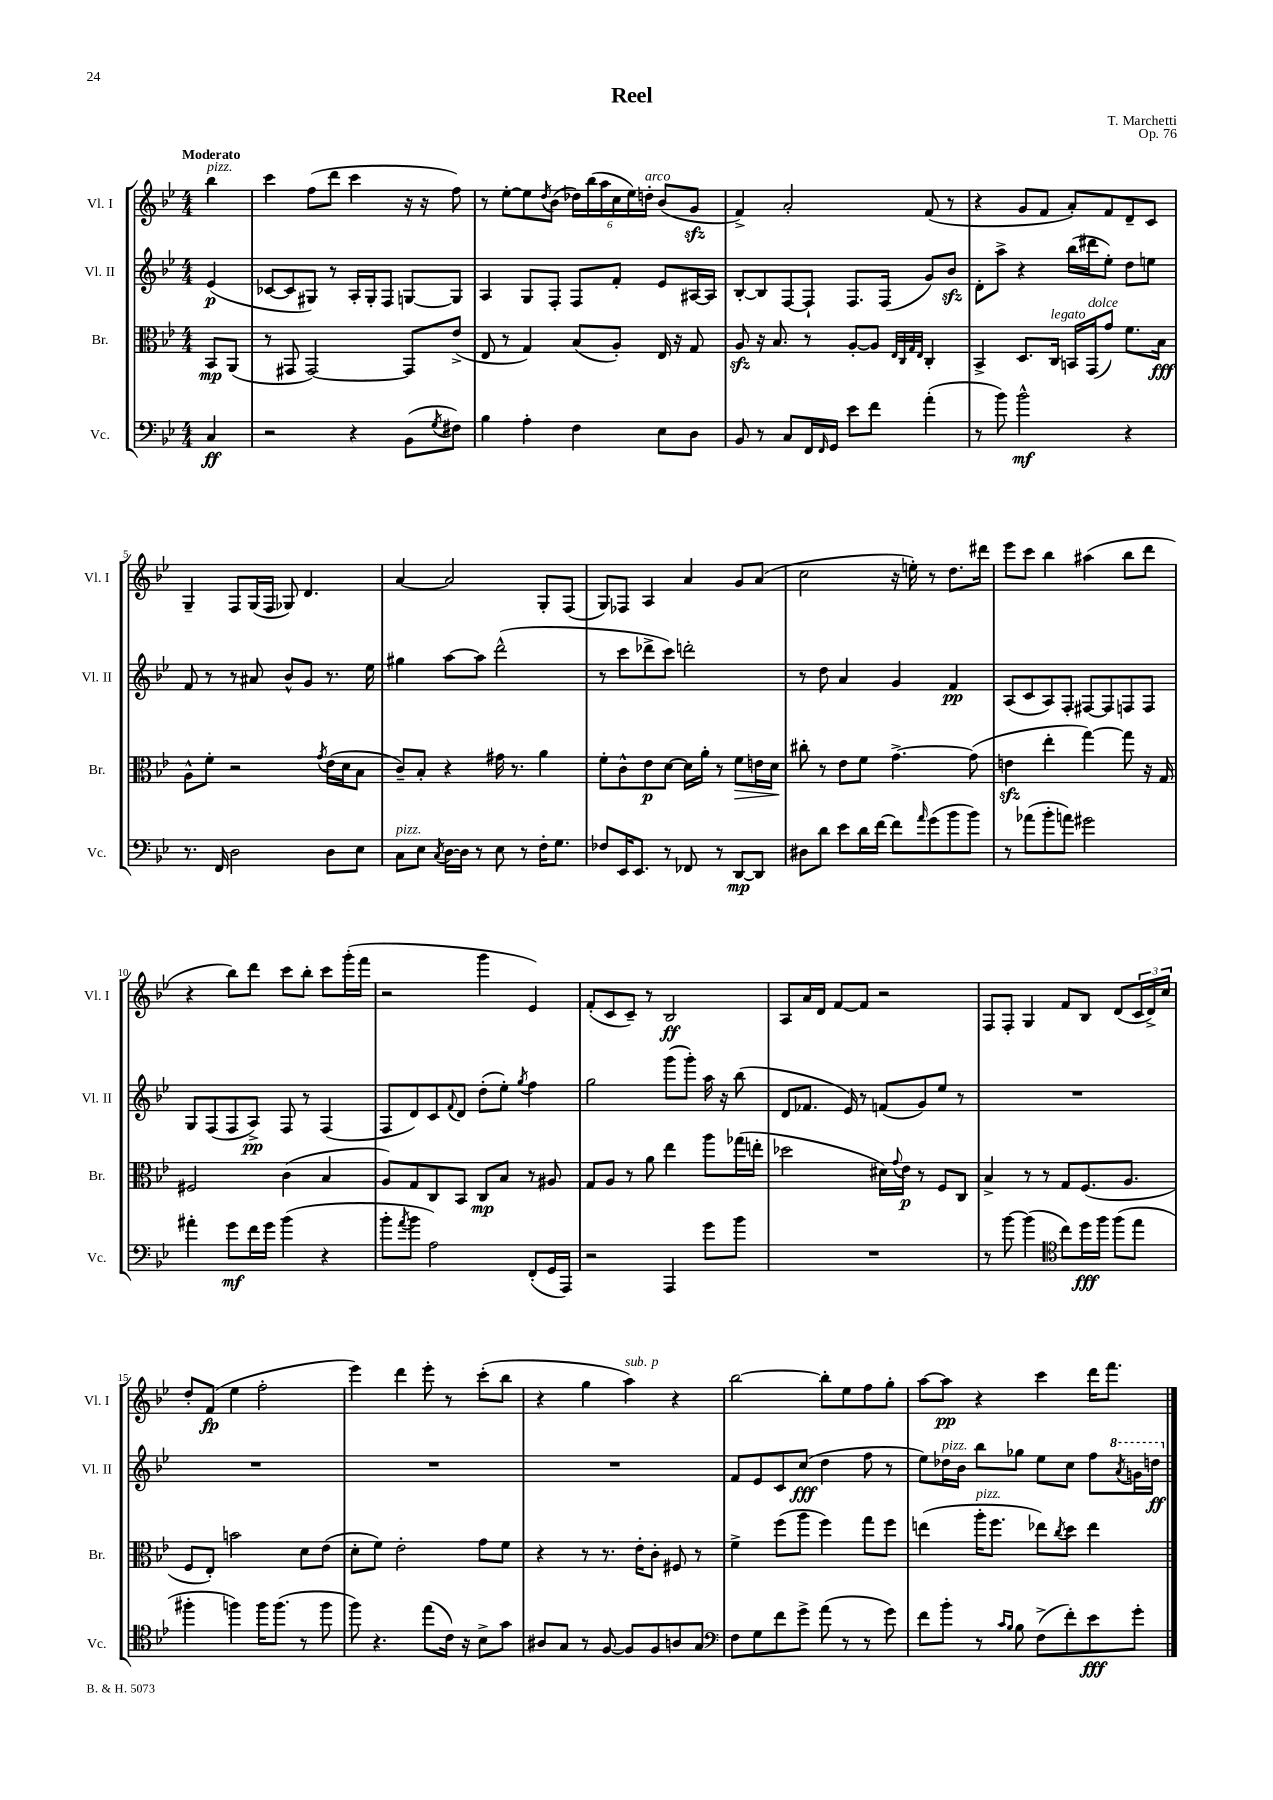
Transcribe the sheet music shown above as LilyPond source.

\header { title = "Reel" composer = "T. Marchetti" opus = "Op. 76" }
<<
\new StaffGroup <<
\new Staff = "s0" \with { instrumentName = "Vl. I" shortInstrumentName = "Vl. I" } {
    \clef treble \key bes \major \numericTimeSignature \time 4/4 \partial 4 \tempo "Moderato"
    bes''4^\markup { \italic "pizz." } |
    c'''4 f''8( d'''8 c'''4 r16 r16 f''8) |
    r8 ees''8~-. ees''8 \acciaccatura { d''8 } bes'8( \tuplet 6/4 { des''16) bes''16( a''16 c''16 ees''16) d''16-.^\markup { \italic "arco" } } bes'8( g'8\sfz |
    f'4->) a'2-. f'8( r8 |
    r4 g'8 f'8 a'8-.) f'8 d'8-- c'8 |
    g4-- f8 g16( f16 ges8) d'4. |
    a'4~ a'2 g8-. f8( |
    g8) fes8 a4 a'4 g'8 a'8( |
    c''2 r16 e''16-.) r8 d''8. dis'''16 |
    ees'''8 c'''8 bes''4 ais''4( bes''8 d'''8 |
    r4 bes''8) d'''8 c'''8 bes''8-. c'''8 g'''16-.( f'''16 |
    r2 g'''4 ees'4) |
    f'8-.( c'8 c'8--) r8 bes2\ff |
    a8 a'16 d'16 f'8~ f'8 r2 |
    f8 f8-. g4 f'8 bes8 d'8( \tuplet 3/2 { c'16 d'16->) c''16 } |
    d''8-. f'8\fp( ees''4 f''2-. |
    ees'''4) d'''4 ees'''8-. r8 c'''8-.( bes''8 |
    r4 g''4 a''4^\markup { \italic "sub. p" }) r4 |
    bes''2~ bes''8-. ees''8 f''8 g''8-. |
    a''8~ a''8\pp r4 c'''4 d'''16 f'''8. \bar "|." |
}
\new Staff = "s1" \with { instrumentName = "Vl. II" shortInstrumentName = "Vl. II" } {
    \clef treble \key bes \major \numericTimeSignature \time 4/4 \partial 4
    ees'4\p( |
    ces'8~ ces'8 gis8) r8 a16-. gis16-. f8 g8~ g8 |
    a4 g8 f8-. f8 f'8-. ees'8 ais16~ ais16 |
    bes8~-. bes8 f8~ f8-! f8. f16( g'8) bes'8\sfz |
    d'8-. a''8-> r4 bes''16( dis'''16 ees''8-.) d''8 e''8 |
    f'8 r8 r8 ais'8 bes'8-^ g'8 r8. ees''16 |
    gis''4 a''8~ a''8 d'''2-^( |
    r8 c'''8 des'''8-> c'''8) d'''2-. |
    r8 d''8 a'4 g'4 f'4\pp |
    a8( c'8 a8) f8-. fis8~ fis8 f8 f8 |
    g8 f8( f8 a8->\pp) f8 r8 f4( |
    f8 d'8) c'8 \appoggiatura { f'8 } d'8 d''8-.( ees''8-.) \acciaccatura { g''8 } f''4 |
    g''2 g'''8( g'''8-.) a''16 r16 bes''8( |
    d'8 fes'8. ees'16) r8 f'8( g'8) ees''8 r8 |
    R1 |
    R1 |
    R1 |
    R1 |
    f'8 ees'8 c'8 c''8\fff( d''4 f''8 r8 |
    ees''8) des''16^\markup { \italic "pizz." } bes'16 bes''8 ges''8 ees''8 c''8 f''8 \ottava #1 \acciaccatura { a''8 } g''16 d'''!16\ff \ottava #0 \bar "|." |
}
\new Staff = "s2" \with { instrumentName = "Br." shortInstrumentName = "Br." } {
    \clef alto \key bes \major \numericTimeSignature \time 4/4 \partial 4
    bes,8\mp a,8( |
    r8 gis,8 gis,2~) gis,8 ees'8->( |
    ees8 r8 g4) bes8( a8-.) ees16 r16 g8 |
    a8\sfz r16 bes8. r8 a8~-. a8 \grace { ees32 c32 g32 ees32 } c4-. |
    bes,4-> d8. c16^\markup { \italic "legato" } b,16 g,16^\markup { \italic "dolce" }( g'8) f'8. bes16\fff |
    a8-^ f'8-. r2 \acciaccatura { g'8 } ees'16( d'16 bes8 |
    c'8--) bes8-. r4 gis'16 r8. a'4 |
    f'8-. c'8-^ ees'8\p d'8~ d'16 a'16-. r8 f'8\> e'16 d'16\! |
    cis''8-. r8 ees'8 f'8 g'4.~-> g'8( |
    e'4\sfz ees''4-. g''4~) g''8 r16 g16 |
    fis2 c'4( bes4 |
    a8) g8 c8 bes,8 c8\mp bes8 r8 ais8 |
    g8 a8 r8 a'8 ees''4 a''8 ges''16( e''16-. |
    des''2 dis'16) \appoggiatura { g'8 } ees'16\p r8 f8 c8 |
    bes4-> r8 r8 g8 f8.( a8. |
    f8 ees8-.) b'2 d'8 ees'8( |
    d'8-. f'8) ees'2-. g'8 f'8 |
    r4 r8 r8. ees'16-. c'8-. fis8 r8 |
    f'4-> f''8( a''8 f''4) g''8 f''8 |
    e''4( a''16-.^\markup { \italic "pizz." } f''8. ees''8) \acciaccatura { c''8 } d''8 ees''4 \bar "|." |
}
\new Staff = "s3" \with { instrumentName = "Vc." shortInstrumentName = "Vc." } {
    \clef bass \key bes \major \numericTimeSignature \time 4/4 \partial 4
    c4\ff |
    r2 r4 bes,8( \acciaccatura { g8 } fis8) |
    bes4 a4-. f4 ees8 d8 |
    bes,8 r8 c8 f,16 \grace { f,16 } g,16 ees'8 f'8 a'4-.( |
    r8 bes'8) bes'2-^\mf r4 |
    r8. f,16 d2 d8 ees8 |
    c8^\markup { \italic "pizz." } ees8 \acciaccatura { c8 } d16~ d16 r8 ees8 r8 f16-. g8. |
    fes8 ees,16 ees,8. r8 fes,8 r8 d,8~\mp d,8 |
    dis8 d'8 ees'8 d'16 f'16~ f'8 \grace { a'16 } g'8( bes'8 bes'8) |
    r8 aes'8( bes'8-. a'8) gis'2 |
    ais'4-. g'8\mf f'16 g'16 bes'4( r4 |
    bes'8-. \acciaccatura { a'8 } bes'8 a2) f,8-.( g,16 a,,16) |
    r2 a,,4 g'8 bes'8 |
    R1 |
    r8 bes'8~ bes'4( \clef tenor c''8) d''16\fff f''16 f''8( ees''8 |
    fis''4-. f''4) f''16 f''8.( r8 f''8 |
    f''8) r4. ees''8( c'16) r16 bes8-> g'8 |
    ais8 g8 r8 f8~ f8 f8 a8 g8 |
    \clef bass f8 g8 f'8 g'8-> a'8( r8 r8 g'8) |
    f'8 bes'8-. r8 \grace { c'16 bes16 } bes8 f8->( f'8-.) ees'8\fff g'8-. \bar "|." |
}
>>
>>
